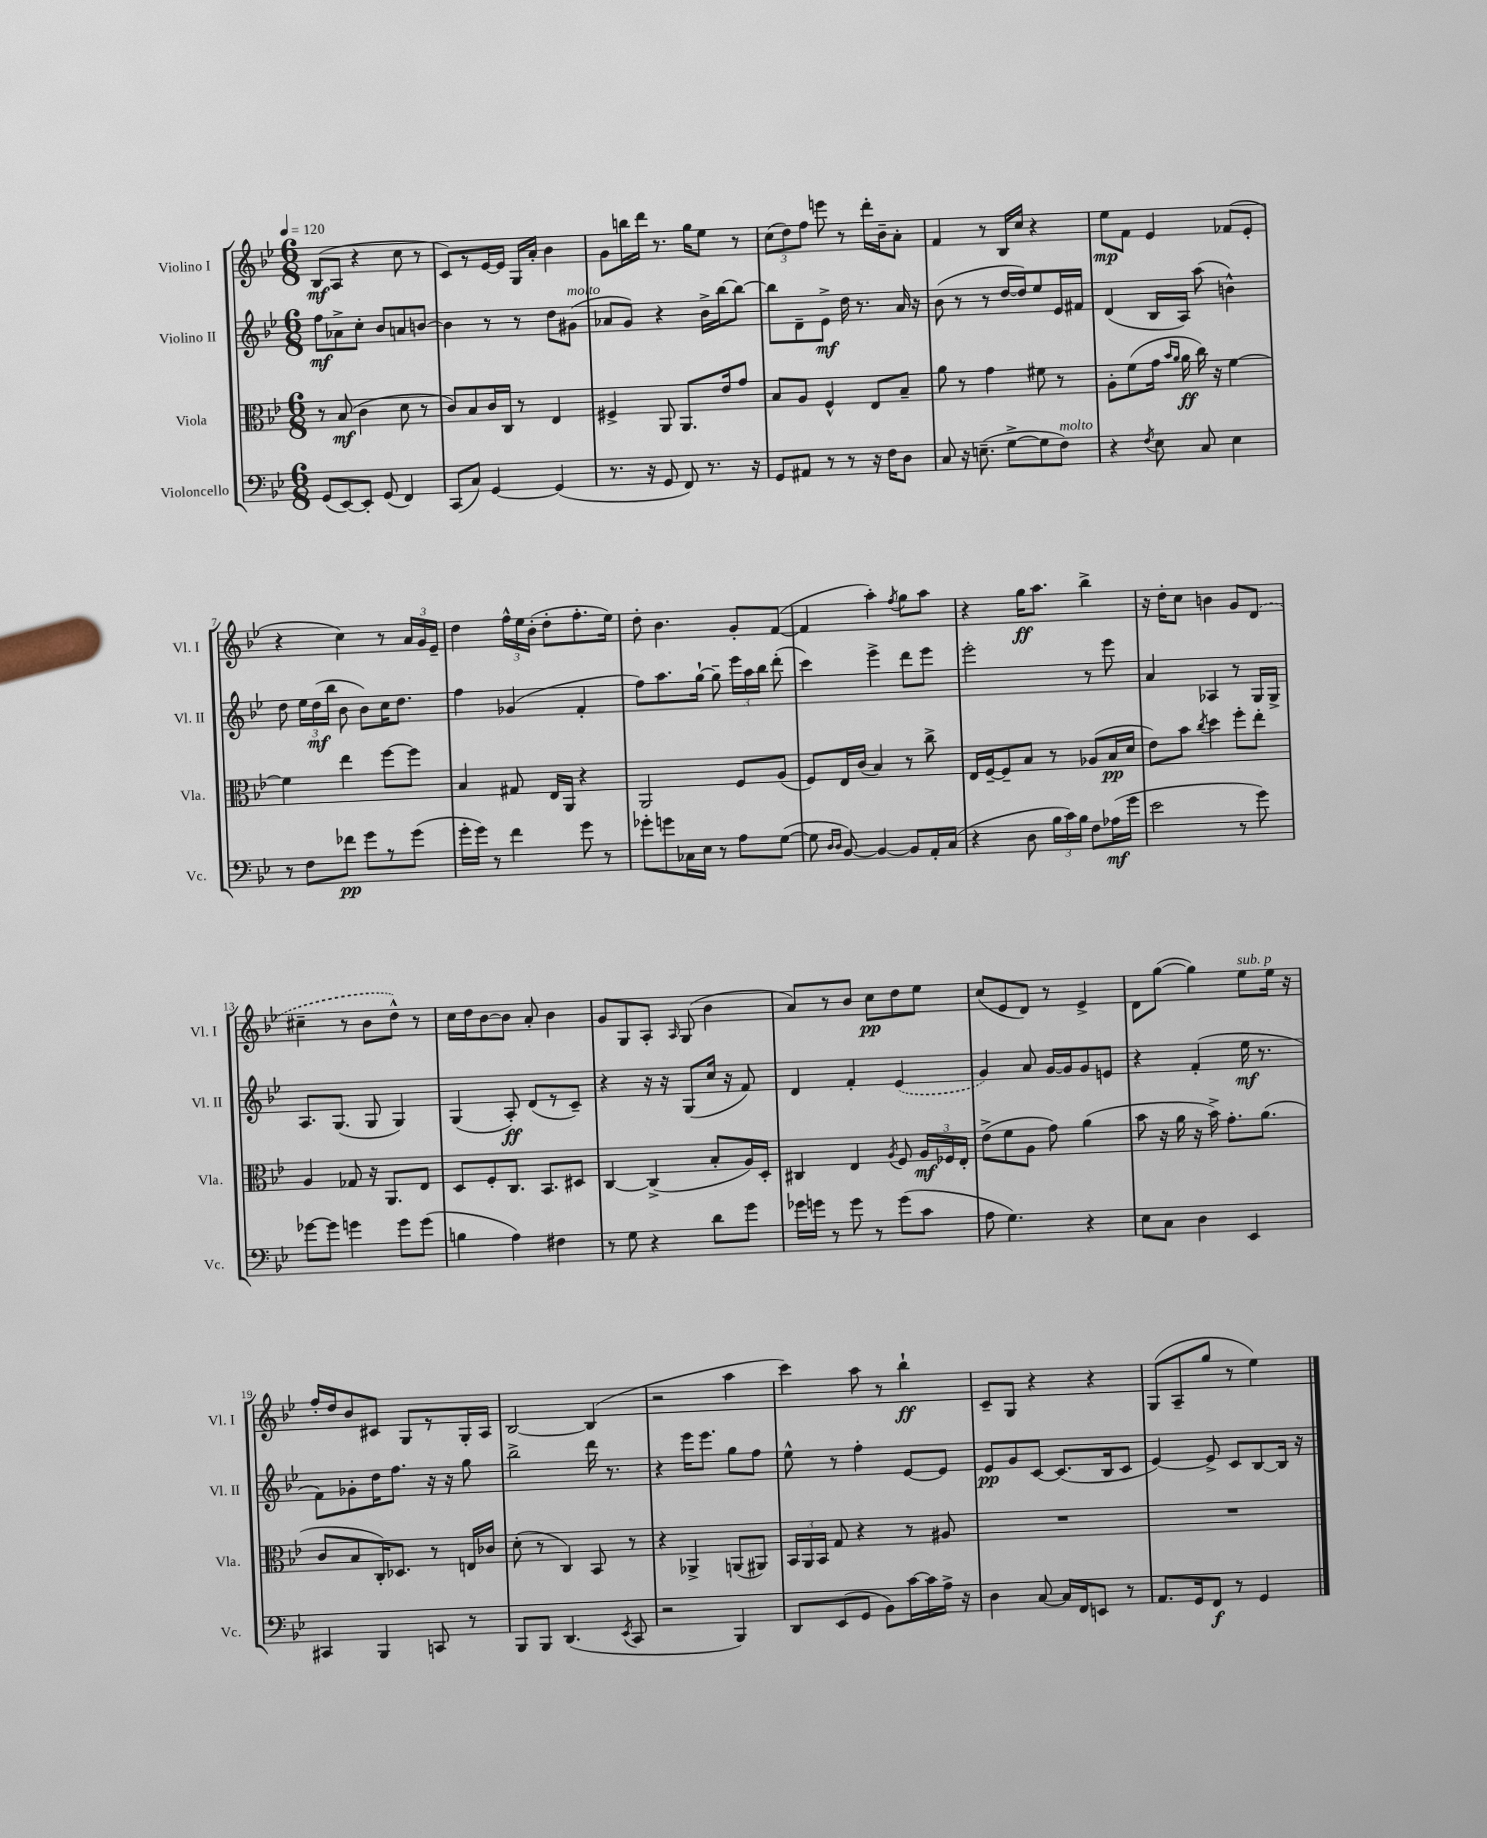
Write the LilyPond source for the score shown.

<<
\new StaffGroup <<
\new Staff = "s0" \with { instrumentName = "Violino I" shortInstrumentName = "Vl. I" } {
    \clef treble \key bes \major \numericTimeSignature \time 6/8 \tempo 4 = 120
    \autoBeamOff bes8[\mf( a8] r4 c''8 r8 |
    c'8[) r8 ees'16~ ees'16] g16[ a'16]-. bes'4 |
    g'8[ b''16 d'''16] r8. g''16[ ees''8] r8 |
    \tuplet 3/2 { c''8[( d''8) f''8] } e'''8 r8 d'''16[-. bes'16-- a'8]-. |
    f'4 r8 bes16[ c''16] r4 |
    ees''8[\mp f'8] ees'4 fes'8[( ees'8]-. |
    r4 c''4) r8 \tuplet 3/2 { a'16[ g'16 ees'16]-- } |
    d''4 \tuplet 3/2 { f''16[-^ ees''16 bes'16]-.( } d''8[-. f''8.-. ees''16]) |
    d''8-. bes'4. g'8[-. f'8]~( |
    f'4 a''4-.) \acciaccatura { f''8 } g''8[ a''8] |
    r4 g''16[\ff a''8.] bes''4-> |
    r16 d''16[-. c''8] b'4 g'8[ \once \slurDashed d'8]( |
    cis''4-- r8 bes'8[ d''8]-^) r8 |
    c''16[ d''16 bes'8~ bes'8] a'8-. bes'4 |
    g'8[ g8 a8]-. \grace { a16 } g8( bes'4 |
    a'8[) r8 bes'8] c''8[\pp d''8 ees''8] |
    c''8[( ees'8 d'8]) r8 ees'4-> |
    d'8[ g''8]~( g''4) ees''8[^\markup { \italic "sub. p" } ees''16] r16 |
    f''16[-. d''16 bes'8 cis'8] g8[ r8 g16-. a16] |
    bes2~ bes4( |
    r2 a''4 |
    c'''4) a''8 r8 bes''4-!\ff |
    c'8[-- g8] r4 r4 |
    g8[( a8-- g''8] r8 ees''4) \bar "|." |
}
\new Staff = "s1" \with { instrumentName = "Violino II" shortInstrumentName = "Vl. II" } {
    \clef treble \key bes \major \numericTimeSignature \time 6/8
    \autoBeamOff f''8[\mf aes'8-> c''8]-. bes'8[ a'8 b'8]~ |
    b'4 r8 r8 d''8[ gis'8]^\markup { \italic "molto" }( |
    aes'8[ g'8]) r4 bes'16[-> bes''16~ bes''8]~ |
    bes''8[ d'8-- ees'8]->\mf d''16 r8. a'16 r16 |
    bes'8( r8 r8 d''16[~ d''16) ees''8 ees'16 fis'16] |
    d'4( bes16[ a16]) a''8( b'4-^) |
    d''8 \tuplet 3/2 { ees''16[ d''16\mf( bes''16] } bes'8 bes'8[) c''16 d''8.] |
    f''4 ges'4( f'4-. |
    f''8[) a''8. g''16]~-! g''8-- \tuplet 3/2 { ees'''16[ a''16 bes''16] } d'''8-.( |
    c'''4) ees'''4-> d'''8[ ees'''8] |
    ees'''2-. r8 ees'''8 |
    a'4 aes4 r8 g16[ g16]-> |
    a8.[ g8.]( g8 g4) |
    g4( a8-.\ff) d'8[( r8 c'8]--) |
    r4 r16 r16 g8[( c''16] r16 f'8) |
    d'4 f'4-. \once \slurDashed ees'4( |
    g'4) a'8 g'16[~ g'16 g'8 e'8] |
    r4 f'4-.( ees''16\mf r8. |
    f'8[) ges'8-. d''16 f''8.] r16 r16 g''8 |
    bes''2-> d'''16 r8. |
    r4 ees'''16[ ees'''8.] g''8[ f''8] |
    ees''8-^ r8 f''4-. ees'8[~ ees'8] |
    ees'8[\pp g'8 c'8]~ c'8.[( bes16 c'8] |
    ees'4~) ees'8-> c'8[ bes8~ bes16] r16 \bar "|." |
}
\new Staff = "s2" \with { instrumentName = "Viola" shortInstrumentName = "Vla." } {
    \clef alto \key bes \major \numericTimeSignature \time 6/8
    \autoBeamOff r8 bes8\mf( c'4 d'8 r8 |
    c'8[) bes8 c'16 c16] r8 ees4 |
    fis4-> a,8 a,8.[ ees'16 g'8] |
    bes8[ a8] f4-^ ees8[ bes8]-- |
    a'8 r8 g'4 fis'8 r8 |
    a8[-. f'8( g'16] \grace { bes'16[ a'16] } a'16\ff c''16) r16 f'4~ |
    f'4 ees''4 f''8[~ f''8] |
    bes4 gis8 ees16[ a,16] r4 |
    a,2 f8[ a8]( |
    f8[) ees16 c'16]( bes4) r8 c''8-> |
    ees16[ f16~-- f8-- bes8] r8 aes8[( bes16\pp d'16] |
    ees'8[) bes'8] \acciaccatura { c''8 } d''4 f''8[-. ees''8]-. |
    a4 ges8 r16 a,8.[ ees8] |
    d8[ f8-. c8.] bes,8.[ dis8] |
    c4~ c4->( bes8[-. a16) d16]-. |
    cis4 ees4 \acciaccatura { a8 } f8 \tuplet 3/2 { a16[\mf fes16 ees16]-. } |
    ees'8[->( f'8 a8] g'8) a'4( |
    bes'8 r16 a'16 r16 bes'16->) g'8.[-. a'8.]( |
    c'8[ bes8 c16-.) des8.] r8 e16[ ces'16] |
    d'8-.( r8 c4) bes,8 r8 |
    r4 aes,4-> a,8[( ais,8]) |
    \tuplet 3/2 { bes,16[ a,16 bes,16] } g8 r4 r8 ais8 |
    R2. |
    R2. \bar "|." |
}
\new Staff = "s3" \with { instrumentName = "Violoncello" shortInstrumentName = "Vc." } {
    \clef bass \key bes \major \numericTimeSignature \time 6/8
    \autoBeamOff g,8[( ees,8~) ees,8]-. g,8( f,4) |
    c,8[( c8]) g,4~ g,4( |
    r8. r16 g,8 f,8) r8. r16 |
    g,8[ ais,8] r8 r8 r16 f16[ d8] |
    c8 r16 e8.--( g8[~-> g8 f8]^\markup { \italic "molto" }) |
    r4 \acciaccatura { f8 } ees8 c8 ees4 |
    r8 f8[ fes'8]\pp g'8[ r8 g'8]( |
    g'16[-. g'16]) r8 f'4 g'8 r8 |
    ges'8[-. g'8 ces16 ees16] r8 a8[ g8]~( |
    g8 \grace { d16[ d16] } bes,8~) bes,4~ bes,8[ a,16-. c16]( |
    r4 d8 \tuplet 3/2 { bes16[ c'16) bes16] } f8[ aes16\mf( g'16] |
    ees'2 r8 g'8) |
    ges'8[~ ges'8] g'4 g'8[ g'8]( |
    b4 a4) fis4 |
    r8 g8 r4 d'8[ g'8] |
    ges'16[ g'16] r8 g'8 r8 g'8[( c'8] |
    a8 g4.) r4 |
    ees8[ c8] d4 ees,4 |
    cis,4 bes,,4 c,8 r8 |
    bes,,8[ bes,,8] d,4.( \acciaccatura { ees,8 } c,8 |
    r2 bes,,4) |
    d,8[ ees,8( g,8] bes,8[) c'16~ c'16 a16]-> r16 |
    d4 c8~ c16[ f,16 e,8] r8 |
    a,8.[ g,16 f,8]\f r8 g,4 \bar "|." |
}
>>
>>
